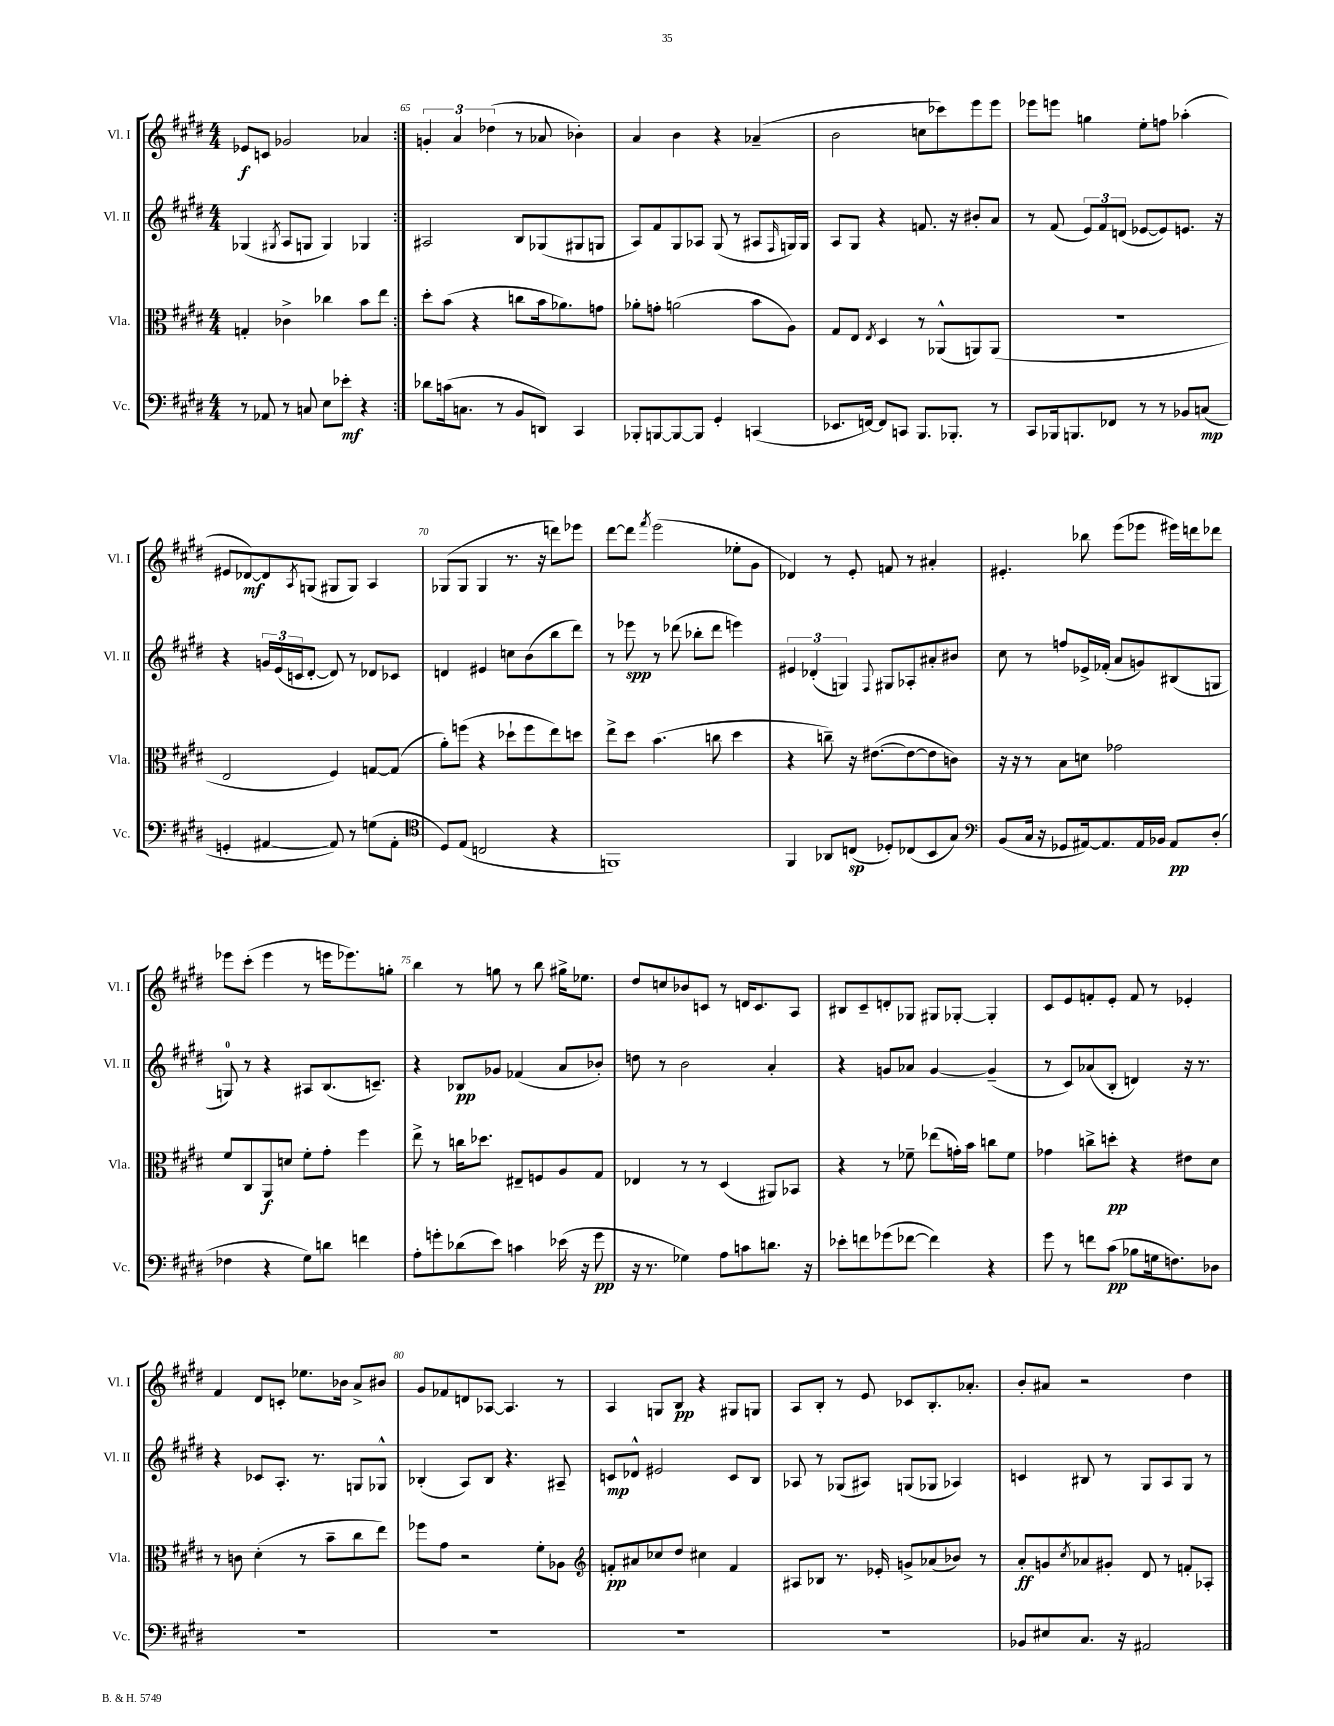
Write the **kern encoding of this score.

**kern	**kern	**kern	**kern
*staff4	*staff3	*staff2	*staff1
*clefF4	*clefC3	*clefG2	*clefG2
*k[f#c#g#d#]	*k[f#c#g#d#]	*k[f#c#g#d#]	*k[f#c#g#d#]
*M4/4	*M4/4	*M4/4	*M4/4
8r	4G'/	(4G-/	8e-/L
8AA-/	.	.	8c/J
.	.	8qG#/	.
8r	4c-^\	8A/L	2g-/
8C/	.	8G/J	.
8E\L	4cc-\	4G/)	.
8e-'\J	.	.	.
4r	8b\L	4G-/	4a-/
.	8ee\J	.	.
=:|!	=:|!	=:|!	=:|!
8d-\L	8dd#'\L	2A#/	6g'/
(16c\k	(8b\J	.	.
.	.	.	6a/
8.C\J	.	.	.
.	4r	.	.
.	.	.	(6dd-\
8r	.	.	.
8BB/L	8cc\L	8B/L	8r
8DD/J)	16b\k	(8G-/	8a-/
.	8.a-\)	.	.
4CC#/	.	8G#/	4b-'\)
.	8g\J	8G/J	.
=	=	=	=
8BBB-'/L	8a-'\L	8A/L)	4a/
[8BBB/	8g'\J	8f#/	.
8BBB/_	(2a\	8G#/	4b\
8BBB/]J	.	8A-/J	.
4GG#'/	.	(8G#/	4r
.	.	8r	.
(4CC/	8b\L	8A#/L	(4a-~/
.	.	16qqF#/	.
.	8A\J)	16G/L)	.
.	.	16G/JJ	.
=	=	=	=
8.EE-/L	8G#/L	8A/L	2b\
.	8E/J	8G#/J	.
[16FF/Jk)	.	.	.
.	8qE/	.	.
8FF/]L	4D#/	4r	.
8CC/J	.	.	.
8.BBB/L	8r	8.f/	8cc\L
.	(8AA-^^/L	.	8ccc-\)
8.BBB-'/J	.	16r	.
.	8AA/)	8b#'/L	8eee\
8r	(8AA/J	8a/J	8eee\J
=	=	=	=
8CC#/L	1r	8r	8eee-\L
16BBB-/k	.	(8f#/	8eee\J
8.BBB/	.	.	.
.	.	12e/L)	4gg\
.	.	12f#/	.
8FF-/J	.	.	.
.	.	(12d/J	.
8r	.	[8e-/L	8ee'\L
8r	.	8e-/])	8ff\J
8BB-/L	.	8.e/J	(4aa-'\
(8C/J	.	.	.
.	.	16r	.
=	=	=	=
4GG'/	2E/	4r	8e#/L
.	.	.	[8d-/)
[4AA#/	.	24g/LL	8d-/]
.	.	(24e/	.
.	.	24c/J	.
.	.	.	8qA/
.	.	[8d#'/J	(8G/J
8AA#/])	4F#/)	8d#/])	8G#/L
8r	.	8r	8G#/J)
(8G\L	[8G/L	8d-/L	4A/
8AA#'\J	(8G/]J	8c-/J	.
=	=	=	=
*clefC4	*	*	*
8D#/L)	8a'\L)	4d/	(8G-/L
(8E/J	(8ff\J	.	8G-/J
2C/	4r	4e#/	4G-/
.	8dd-`\L	8cc\L	8.r
.	8ff\	(8b\	.
.	.	.	16r
4r	8ee\)	8bb\	8ddd\L)
.	8dd\J	8ddd#\J)	8eee-\J
=	=	=	=
1FF)	8ee^\L	8r	[8ddd#\L
.	8dd#\J	8eee-\	8ddd#\]J
.	.	.	8qfff#/
.	(4.b\	8r	(2eee\
.	.	(8ddd-\	.
.	.	8bb-'\L	.
.	8cc\	8ddd-\J	.
.	4dd#\	4eee\)	8ee-'\L
.	.	.	8g#\J
=	=	=	=
4FF#/	4r	6e#/	4d-/)
.	.	(6d-'/	.
8AA-/L	8cc~\)	.	8r
.	.	6G/)	.
(8C/J	16r	.	8e'/
.	([8.e#\L	.	.
.	.	8qqF#/	.
8D-'/L)	.	8G#/L	8f/
(8C-/	8e#\_	8A-'/	8r
8BB/	8e#\]	8a#'/	4a#'/
8G#/J)	8c\J)	8b#/J	.
=	=	=	=
*clefF4	*	*	*
(8BB/L	16r	8cc#\	4.e#'/
.	16r	.	.
16C#/Jk	8r	8r	.
16r	.	.	.
8GG-/L	8B\L	8ff/L	.
[16AA#/k)	8d\J	16e-^/L	8bb-\
8.AA#/]	.	(16f-'/JJ	.
.	2g-\	8a/L	(8eee\L
16AA#/L	.	8g/)	8eee-\J
16BB-/JJ	.	.	.
8AA#/L	.	(8B#/	16eee#\LL)
.	.	.	16ddd\J
(8D#'/J	.	8G/J	8ddd-\J
=	=	=	=
4F-\	8f#/L	8G/)	8eee-\L
.	8C#/	8r	(8ccc#'\J
4r	8AA/	4r	4eee-\
.	8d/J	.	.
8G#\L)	8f#'\L	8A#/L	8r
8d\J	8g#'\J	(8.B/	16eee\LK
.	.	.	8.eee-\)
4f\	4ff#\	.	.
.	.	8.c~/J)	.
.	.	.	8gg'\J
=	=	=	=
8A'\L	8ee^\	4r	4bb\
8g'\	8r	.	.
(8d-\	16cc\LK	8B-/L	8r
.	8.dd-\J	.	.
8e\J)	.	8g-/J	8gg\
4c\	8E#~/L	(4f-/	8r
.	8F/	.	8bb\
(16e-\	8A/	8a/L	16gg#^\LK
16r	.	.	8.ee-\J
8g\	8G#/J	8b-'/J)	.
=	=	=	=
16r	4E-/	8dd\	8dd#/L
8.r	.	.	.
.	.	8r	8cc/
4G-\)	8r	2b\	8b-/
.	8r	.	8c/J
8A\L	(4D#/	.	8r
8c\	.	.	16d/LK
.	.	.	8.c/
8.d\J	8AA#/L)	4a'/	.
.	8BB-/J	.	8A/J
16r	.	.	.
=	=	=	=
8e-'\L	4r	4r	8B#/L
8f\	.	.	8c#~/
(8g-\	8r	8g/L	8d'/
[8f-\J	8f-~\	8a-/J	8G-/J
4f-\])	(8ee-\L	[4g/	8G#/L
.	16g'\L)	.	[8G-'/J
.	16b\JJ	.	.
4r	8cc\L	(4g~/]	4G-'/]
.	8f-\J	.	.
=	=	=	=
8g#\	4g-\	8r	8c#/L
8r	.	8c#/L)	8e/
8f\L	8cc^\L	(8a-/	8f'/
(8c#\J	8dd'\J	8B'/J	8e'/J
8B-\L	4r	4d/)	8f/
16G\k	.	.	8r
8.F\)	.	.	.
.	8e#\L	16r	4e-'/
.	.	8.r	.
8D-\J	8d#\J	.	.
=	=	=	=
1r	8r	4r	4f#/
.	8c\	.	.
.	(4d#'\	8c-/L	8d#/L
.	.	8.A'/J	8c'/J
.	8r	.	8.ee-\L
.	.	8.r	.
.	8b~\L	.	.
.	.	.	16b-\Jk
.	8cc#\	8G/L	8a^/L
.	8ee\J)	8G-^^/J	8b#/J
=	=	=	=
1r	8ff-\L	(4B-'/	8g#/L
.	8g#\J	.	8f-/
.	2r	8A/L)	8d/
.	.	8B-/J	[8A-/J
.	.	4.r	4.A-/]
.	8f#'\L	.	.
.	8A-\J	8A#~/	8r
=	=	=	=
*	*clefG2	*	*
1r	8f'/L	8c/L	4A/
.	8a#/	8d-^^/J	.
.	8cc-/	2e#/	8G/L
.	8dd#/J	.	8B/J
.	4cc#\	.	4r
.	4f/	8c/L	8G#/L
.	.	8B/J	8G/J
=	=	=	=
1r	8A#/L	8A-/	8A/L
.	8B-/J	8r	8B'/J
.	8.r	(8G-/L	8r
.	.	8A#/J)	8e/
.	16e-'/	.	.
.	8g^/L	(8G/L	8c-/L
.	(8a-/	8G-/J	8.B'/
.	8b-/J)	4A-/)	.
.	.	.	8.a-'/J
.	8r	.	.
=	=	=	=
8BB-/L	8a'/L	4c/	8b'/L
8E#/	8g/	.	8a#/J
.	8qcc#/	.	.
8.C#/J	8a-/	8B#/	2r
.	8g#'/J	8r	.
16r	.	.	.
2AA#/	8d#/	8G#/L	.
.	8r	8A/	.
.	8f'/L	8G#/J	4dd#\
.	8A-'/J	8r	.
==	==	==	==
*-	*-	*-	*-
